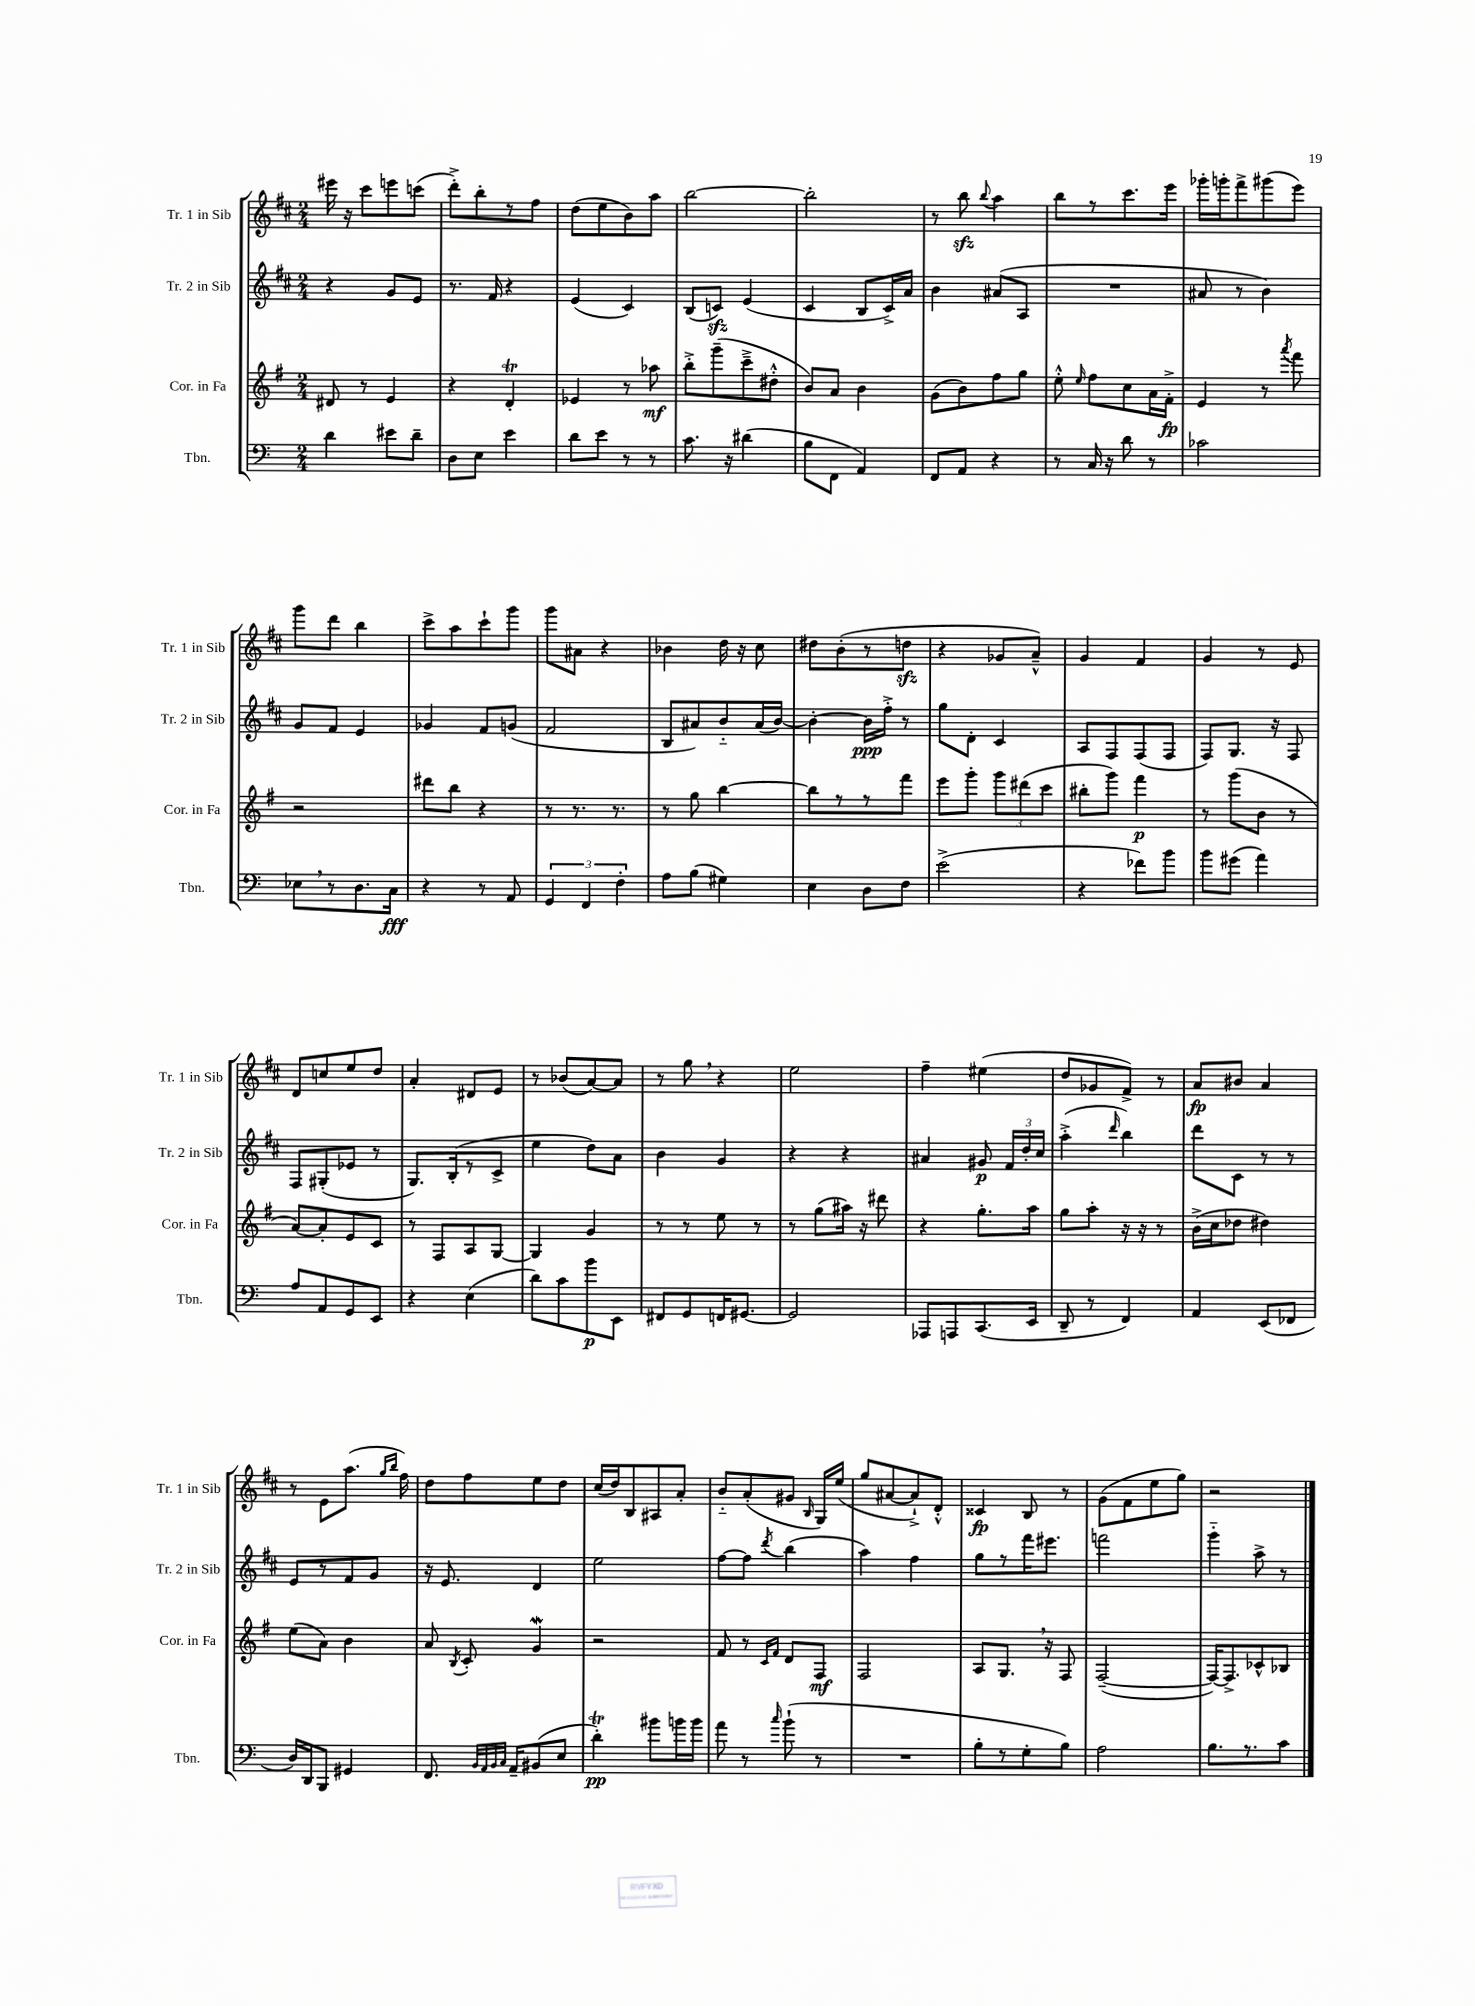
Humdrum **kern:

**kern	**kern	**kern	**kern
*staff4	*staff3	*staff2	*staff1
*clefF4	*clefG2	*clefG2	*clefG2
*k[]	*k[f#]	*k[f#c#]	*k[f#c#]
*M2/4	*M2/4	*M2/4	*M2/4
4d\	8d#/	4r	16eee#\
.	.	.	16r
.	8r	.	8ccc#\L
8e#\L	4e/	8g/L	8eee\
8d~\J	.	8e/J	(8ccc\J
=	=	=	=
8D\L	4r	8.r	8ddd'^\L)
8E\J	.	.	8bb'\
.	.	16f#/	.
4e\	4d'/	4r	8r
.	.	.	8ff#\J
=	=	=	=
8d\L	4e-/	(4e/	(8dd\L
8e\J	.	.	8ee\
8r	8r	4c#/)	8b\)
8r	8aa-\	.	8aa\J
=	=	=	=
8.c\	8bb'^\L	(8B/L	[2bb\
.	(8ggg~\	8c/J)	.
16r	.	.	.
(4d#\	8ccc~^\	(4e/	.
.	8dd#'^^\J	.	.
=	=	=	=
8B\L	8b/L)	4c#/	2bb'\]
8FF\J	8a/J	.	.
4AA/)	4b\	8B/L	.
.	.	16c#^/L)	.
.	.	16a/JJ	.
=	=	=	=
8FF/L	(8g\L	4b\	8r
8AA/J	8b\)	.	8bb\
.	.	.	8qqbb/
4r	8ff#\	(8a#/L	4aa\
.	8gg\J	8A/J	.
=	=	=	=
8r	8ee'^^\	2r	8bb\L
.	16qqee/	.	.
16C/	8ff#\L	.	8r
16r	.	.	.
8d\	8cc\	.	8.ccc#\
8r	16a\L	.	.
.	16f#'^\JJ	.	16eee\Jk
=	=	=	=
2c-\	4e/	8a#/	16ggg-'\LL
.	.	.	16ggg'\J
.	.	8r	8fff#^\
.	8r	4b\)	(8ggg#\
.	8qaaa/	.	.
.	8fff#\	.	8eee\J)
=	=	=	=
8E-\L	2r	8g/L	8ggg\L
8r	.	8f#/J	8ddd\J
8.D\	.	4e/	4bb\
16C\Jk	.	.	.
=	=	=	=
4r	8ddd#\L	4g-/	8ccc#^\L
.	8bb\J	.	8aa\
8r	4r	8f#/L	8ccc#`\
8AA/	.	(8g/J	8ggg\J
=	=	=	=
6GG/	8r	2f#/	8ggg\L
.	8.r	.	8a#\J
6FF/	.	.	.
.	.	.	4r
.	8.r	.	.
6F'\	.	.	.
=	=	=	=
8A\L	8r	8B/L	4b-\
(8B\J	8gg\	8a#/)	.
4G#\)	[4bb\	8b'~/	16dd\
.	.	.	16r
.	.	(16a#/L	8cc#\
.	.	[16b/JJ)	.
=	=	=	=
4E\	8bb\]L	4b'\_	8dd#\L
.	8r	.	(8b'\
8D\L	8r	16b\]LL	8r
.	.	16ff#'^\JJ	.
8F\J	8fff#\J	8r	8dd\J
=	=	=	=
(2e^\	8eee\L	8gg\L	4r
.	8ggg'\J	8d'\J	.
.	12ggg\L	4c#/	8g-/L
.	(12ddd#\	.	.
.	.	.	8a~^^/J)
.	12ccc\J	.	.
=	=	=	=
4r	8bb#'\L	8A/L	4g/
.	8ggg\J)	8F#/	.
8f-\L)	4fff#\	(8F#/	4f#/
8b\J	.	8F#/J	.
=	=	=	=
8b\L	8r	8F#/L)	4g/
(8g#\J	(8ggg\L	8.G/J	.
4a\)	8b\J	.	8r
.	.	16r	.
.	8r	8F#/	8e/
=	=	=	=
8A/L	[8a/L)	8F#/L	8d/L
8AA/	8a'/]	(8G#'/	8cc/
8GG/	8e/	8e-/J	8ee/
8EE/J	8c/J	8r	8dd/J
=	=	=	=
4r	8r	8.G/L)	4a'/
.	8F#/L	.	.
.	.	(16B'/k	.
(4E\	8A/	8r	8d#/L
.	[8G/J	8c#^/J	8e/J
=	=	=	=
8d\L)	4G/]	4ee\	8r
8c\	.	.	(8b-/L
8b\	4g/	8dd\L)	[8a/)
8EE\J	.	8a\J	8a/]J
=	=	=	=
8FF#/L	8r	4b\	8r
8GG/	8r	.	8gg\
16FF/K	8ee\	4g/	4r
[8.GG#/J	.	.	.
.	8r	.	.
=	=	=	=
2GG#/]	8r	4r	2ee\
.	(8gg\L	.	.
.	16aa#\Jk)	4r	.
.	16r	.	.
.	8ddd#\	.	.
=	=	=	=
8AAA-/L	4r	4a#/	4ff#~\
8AAA/	.	.	.
(8.CC/	8.gg'\L	8g#/	(4ee#\
.	.	24f#/LL	.
.	.	24dd'/	.
16EE/Jk	16aa\Jk	.	.
.	.	24cc#/JJ	.
=	=	=	=
8DD~/	8gg\L	(4aa'^\	8dd/L
8r	8aa'\J	.	8g-/
.	.	16qqddd/	.
4FF/)	16r	4bb\)	8f#^/J)
.	16r	.	.
.	8r	.	8r
=	=	=	=
4AA/	(16b^\LL	8ddd\L	8a/L
.	16cc\J	.	.
.	8dd-\J	8c#\J	8b#/J
(8EE/L	4dd#\)	8r	4a/
8FF-/J	.	8r	.
=	=	=	=
16D/LL)	(8ee\L	8e/L	8r
16DD/J	.	.	.
8BBB/J	8a\J)	8r	8e\L
4GG#/	4b\	8f#/	(8.aa\J
.	.	8g/J	.
.	.	.	16qqgg/LL
.	.	.	16qqbb/JJ
.	.	.	16ff#\)
=	=	=	=
8.FF/	8a/	16r	8dd\L
.	.	8.e/	.
.	8qB/	.	.
.	8c'/	.	8ff#\
32qqBB/LLL	.	.	.
32qqAA/	.	.	.
32qqBB/	.	.	.
32qqC/JJJ	.	.	.
16AA~/LK	.	.	.
(8BB#/	4g/	4d/	8ee\
8E/J	.	.	8dd\J
=	=	=	=
4d'\)	2r	2ee\	(16cc#/LL
.	.	.	16dd/J)
.	.	.	8B/
8b#\L	.	.	8A#/
16b\L	.	.	8a'/J
16b\JJ	.	.	.
=	=	=	=
8a\	8f#/	[8ff#\L	8b'~/L
8r	8r	8ff#\]J	(8a'/
.	16qqc/LL	.	.
16qqcc/	16qqf#/JJ	8qddd/	.
(8b`\	8d/L	(4bb\	8g#/J
.	.	.	16qqB/
8r	8F#/J	.	16G/LL)
.	.	.	(16ee/JJ
=	=	=	=
2r	2F#/	4aa\)	8gg/L
.	.	.	[8a#/
.	.	4ff#\	8a#`^/])
.	.	.	8d'^^/J
=	=	=	=
8B'\L	8A/L	8gg\L	4c##/
8r	8.G/J	8r	.
8G'\	.	16fff#\K	8B/
.	16r	8.eee#\J	.
8B\J)	8F#/	.	8r
=	=	=	=
2A\	([2F#~/	2fff\	(8g\L
.	.	.	8f#\
.	.	.	8ee\
.	.	.	8gg\J)
=	=	=	=
8.B\L	16F#/_LK)	4ggg'~\	2r
.	8.F#^/]	.	.
8.r	.	.	.
.	8c-^^/	8aa^\	.
8c\J	8B-/J	8r	.
==	==	==	==
*-	*-	*-	*-
